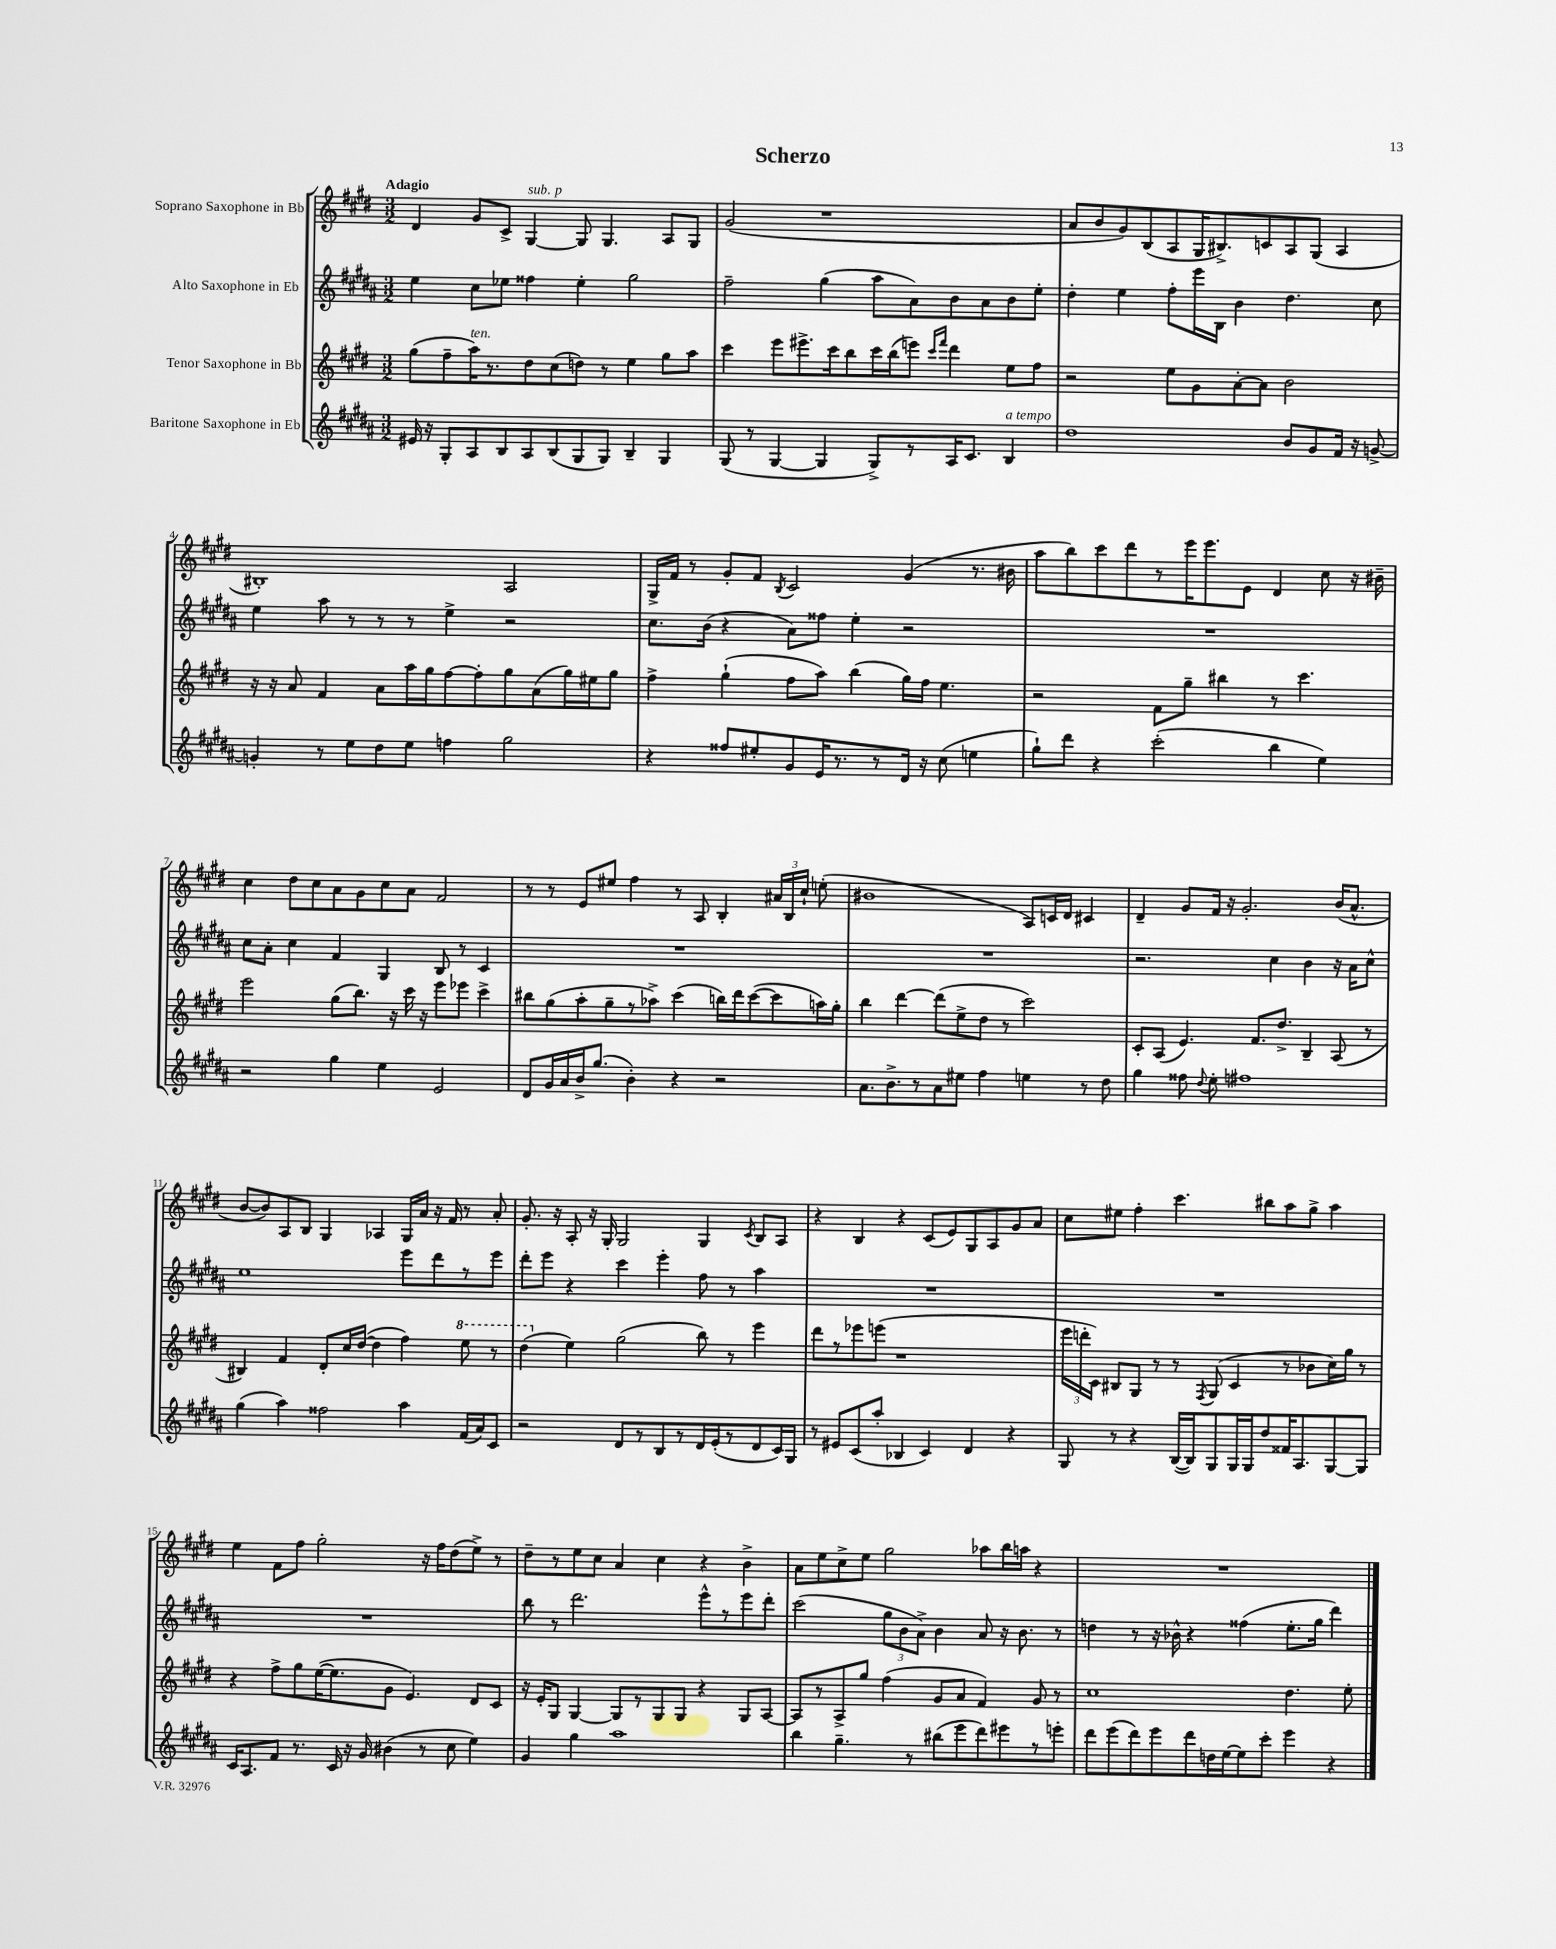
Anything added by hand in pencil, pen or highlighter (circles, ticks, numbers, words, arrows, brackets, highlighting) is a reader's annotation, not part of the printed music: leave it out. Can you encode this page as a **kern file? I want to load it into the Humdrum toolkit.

**kern	**kern	**kern	**kern
*staff4	*staff3	*staff2	*staff1
*clefG2	*clefG2	*clefG2	*clefG2
*k[f#c#g#d#a#]	*k[f#c#g#d#]	*k[f#c#g#d#a#]	*k[f#c#g#d#]
*M3/2	*M3/2	*M3/2	*M3/2
16e#/	(8gg#\L	4ee\	4d#/
16r	.	.	.
8G#'/L	8ff#~\	.	.
8A#/	16aa\K)	8cc#\L	8g#/L
.	8.r	.	.
8B/	.	8ee-\J	8c#^/J
8A#/	8dd#\	4ff##\	[4G#/
(8B/	(8cc#\	.	.
8G#/	8dd\J)	4ee-'\	8G#/]
8G#/J)	8r	.	4.G#/
4B~/	4ee\	2gg#\	.
4G#/	8gg#\L	.	8A/L
.	8aa\J	.	8G#/J
=	=	=	=
(8G#/	4ccc#\	2ff#~\	(2g#/
8r	.	.	.
[4G#/	8eee\L	.	.
.	8.eee#^\	.	.
4G#/]	.	(4gg#\	1r
.	16ccc#\k	.	.
.	8bb\	.	.
8G#^/L)	16ccc#\L	8aa#\L	.
.	(16bb\J	.	.
8r	8eee\J)	8a#\)	.
.	16qqccc#/LL	.	.
.	16qqfff#/JJ	.	.
16A#/K	4ddd#\	8b\	.
8.c#/J	.	.	.
.	.	8a#\	.
4B/	8ee\L	8b\	.
.	8ff#\J	8ee'\J	.
=	=	=	=
1dd#	2r	4dd#'\	8a/L
.	.	.	8b/
.	.	4ee\	8g#/)
.	.	.	(8B/
.	8ee\L	8ff#'\L	8A/
.	8g#\	16eee\L	16G#/K
.	.	16B\JJ	8.B#^/)
.	[8a'\	4b\	.
.	8a\]J	.	8c/
8b/L	2b\	4.dd#\	8A/
8g#/	.	.	(8G#/J
16f#/Jk	.	.	4A/
16r	.	.	.
[8g^/	.	8cc#\	.
=	=	=	=
4g'/]	16r	4ee\	1B#')
.	16r	.	.
.	8a/	.	.
8r	4f#/	8aa#\	.
8ee\L	.	8r	.
8dd#\	8a\L	8r	.
8ee\J	16aa\L	8r	.
.	16gg#\J	.	.
4ff\	[8ff#\	4ee^\	.
.	8ff#'\]	.	.
2gg#\	8gg#\	2r	2A/
.	(8a\	.	.
.	16gg#\L)	.	.
.	16ee#\J	.	.
.	8gg#\J	.	.
=	=	=	=
4r	4ff#^\	8.cc#\L	16G#^/LL
.	.	.	16f#/JJ
.	.	.	8r
.	.	(16b\Jk	.
8ff##/L	(4gg#`\	4r	8g#'/L
8ee#'/	.	.	8f#/J
.	.	.	8qB/
8g#/	8ff#\L	8a#\L)	2c#/
16e/K	8aa\J)	8ff##\J	.
8.r	.	.	.
.	(4bb\	4ee'\	.
8r	.	.	.
16d#/Jk	16gg#\LL)	2r	(4g#/
16r	16ff#\JJ	.	.
(8cc#\	4.ee\	.	.
4ee\	.	.	8.r
.	.	.	16b#\
=	=	=	=
8gg#`\L)	2r	1.r	8aa\L
8ddd#\J	.	.	8bb\)
4r	.	.	8ccc#\
.	.	.	8ddd#\
(2ccc#'\	8f#\L	.	8r
.	8gg#~\J	.	16eee\K
.	.	.	8.eee\
.	4bb#\	.	.
.	.	.	8e\J
4bb\	8r	.	4d#/
.	4.ccc#\	.	.
4ee\)	.	.	8cc#\
.	.	.	16r
.	.	.	16b#~\
=	=	=	=
2r	2eee\	8cc#\L	4cc#\
.	.	8a#'\J	.
.	.	4cc#\	8dd#\L
.	.	.	8cc#\
4gg#\	(8gg#\L	4f#/	8a\
.	8.bb\J)	.	8g#\
4ee\	.	4G#/	8cc#\
.	16r	.	.
.	16ccc#\	.	8a\J
.	16r	.	.
2e/	8eee\L	8B/	2f#/
.	8eee-\J	8r	.
.	4ccc#^\	4c#/	.
=	=	=	=
8d#/L	8bb#\L	1.r	8r
16g#/L	(8gg#\	.	8r
16a#/	.	.	.
16b^/J	8aa'\	.	8e/L
(8.gg#/J	.	.	.
.	8gg#~\	.	8ee#/J
4b'\)	8r	.	4ff#\
.	8aa-^\J)	.	.
4r	(4ccc#\	.	8r
.	.	.	8A/
2r	16bb\LL)	.	4B'/
.	16ddd#\J	.	.
.	([8ccc#\	.	.
.	8ccc#\]	.	24a#/LL
.	.	.	24B/
.	.	.	24cc#`/JJ
.	16aa\L)	.	(8ee'\
.	16gg#'\JJ	.	.
=	=	=	=
8.a#\L	4bb\	1.r	1b#
8.b^\	.	.	.
.	[4ddd#\	.	.
8r	.	.	.
8a#\	(8ddd#\]L	.	.
8ee#\J	8ee^\	.	.
4ff#\	8dd#\J	.	.
.	8r	.	.
4ee\	2ccc#\)	.	8A/L)
.	.	.	16c/L
.	.	.	16d#/JJ
8r	.	.	4c#/
8dd#\	.	.	.
=	=	=	=
4gg#\	8c#'/L	2.r	4d#~/
.	(8A/J	.	.
8ff##\	4.e/)	.	8g#/L
8qqdd#/	.	.	.
8ee'\	.	.	16f#/Jk
.	.	.	16r
1ff#	.	.	2.g#'/
.	8.f#/L	.	.
.	.	4cc#\	.
.	8.dd#^/J	.	.
.	4B~/	4b\	.
.	(8A/	16r	(16b/LK
.	.	16a#\LK	8.a^^/J
.	8r	8cc#^^\J	.
=	=	=	=
(4gg#\	4B#/)	1ee	[8b/L
.	.	.	8b/])
4aa#\)	4f#/	.	8A/
.	.	.	8B/J
2ff##\	8d#'/L	.	4G#/
.	16cc#/L	.	.
.	([16dd#/JJ	.	.
.	4dd#\]	.	4A-/
4aa#\	4ff#\)	8eee\L	16G#/LL
.	.	.	16a/JJ
.	.	8ddd#\	16r
.	.	.	16f#/
(16f#/LL	8eee\	8r	8r
16a#/J)	.	.	.
8c#/J	8r	8eee\J	8a'/
=	=	=	=
2r	(4ddd#\	8ddd#'\L	8.g#'/
.	.	8eee\J	.
.	.	.	16r
.	4ee\)	4r	8A'/
.	.	.	16r
.	.	.	16G#'/
8d#/L	(2gg#\	4ccc#\	2G#/
8r	.	.	.
8B/	.	4eee'\	.
8r	.	.	.
16d#/L	8bb\)	8ff#\	4G#/
(16e'/J	.	.	.
8r	8r	8r	.
.	.	.	8qc#/
8d#/	4eee\	4aa#\	8B/L
16c#/L)	.	.	8A/J
16G#/JJ	.	.	.
=	=	=	=
8r	8ddd#\L	1.r	4r
8e#/L	8r	.	.
(8c#/	8eee-\	.	4B/
8aa#'/J	(8eee\J	.	.
4B-/	1r	.	4r
4c#/)	.	.	(8c#/L
.	.	.	8e/)
4d#/	.	.	8G#/
.	.	.	8A/
4r	.	.	8g#/
.	.	.	8a/J
=	=	=	=
8G#/	24eee\LL	1.r	8cc#\L
.	24ddd'\	.	.
.	24c#\JJ)	.	.
8r	8B#/L	.	8ee#\J
4r	8G#/J	.	4ff#'\
.	8r	.	.
([16B/LL	8r	.	4.ccc#\
16B/]J)	.	.	.
.	8qF#/	.	.
8G#/	(8G#/	.	.
16G#/L	4c#/	.	.
16G#/J	.	.	.
8dd#/	.	.	8bb#\L
16f##/K	8r	.	8aa\
8.A#/	.	.	.
.	8b-\L	.	8gg#^\J
[8G#/	16cc#\L)	.	4aa\
.	16gg#\JJ	.	.
8G#/]J	8r	.	.
=	=	=	=
16c#/LK	4r	1.r	4ee\
8.A#/	.	.	.
8f#/J	8ff#^\L	.	8f#\L
8.r	8gg#\	.	8ff#\J
.	([16ee\K	.	2gg#'\
16c#/	8.ee\]	.	.
16r	.	.	.
16g#/	.	.	.
(4b#\	8g#\J	.	.
.	4.e/)	.	.
8r	.	.	16r
.	.	.	16ff#\LK
8cc#\	.	.	(8dd#\
4ee\)	8d#/L	.	8ee^\J)
.	8c#/J	.	8r
=	=	=	=
4g#/	16r	8bb\	8dd#~\L
.	16e'/LK	.	.
.	8G#/J	8r	8r
4gg#\	[4G#/	2.ddd#\	8ee\
.	.	.	8cc#\J
1aa#	8G#/]L	.	4a/
.	8r	.	.
.	8G#/	.	4cc#\
.	8G#/J	.	.
.	4r	8eee^^\L	4r
.	.	8r	.
.	8G#/L	8eee\	4b^\
.	[8A/J	8ddd#'\J	.
=	=	=	=
4bb\	8A/]L	(2ccc#\	8a\L
.	8r	.	8ee\
4.gg#~\	8A^/	.	8cc#^\
.	8gg#/J	.	8ee\J
.	(4ff#\	12gg#\L	2gg#\
.	.	12b\	.
8r	.	.	.
.	.	12a#^\J)	.
(8bb#\L	8g#/L	4b\	.
8eee\	8a/J	.	.
8ddd#\)	4f#/)	8a#/	8aa-\L
8eee#\	.	16r	16bb\L
.	.	8.b\	16aa\JJ
8r	8g#/	.	4r
8eee'\J	8r	8r	.
=	=	=	=
8ddd#\L	1cc#	4dd\	1.r
(8eee\	.	.	.
8ddd#\)	.	8r	.
8eee\	.	16r	.
.	.	16b-^^\	.
8ddd#\	.	4r	.
16dd\L	.	.	.
[16ee\J	.	.	.
8ee\]	.	(4ff##\	.
8ccc#'\J	.	.	.
4eee\	4.dd#\	8.ee'\L	.
.	.	16gg#\Jk	.
4r	.	4ddd#\)	.
.	8ee'\	.	.
==	==	==	==
*-	*-	*-	*-
